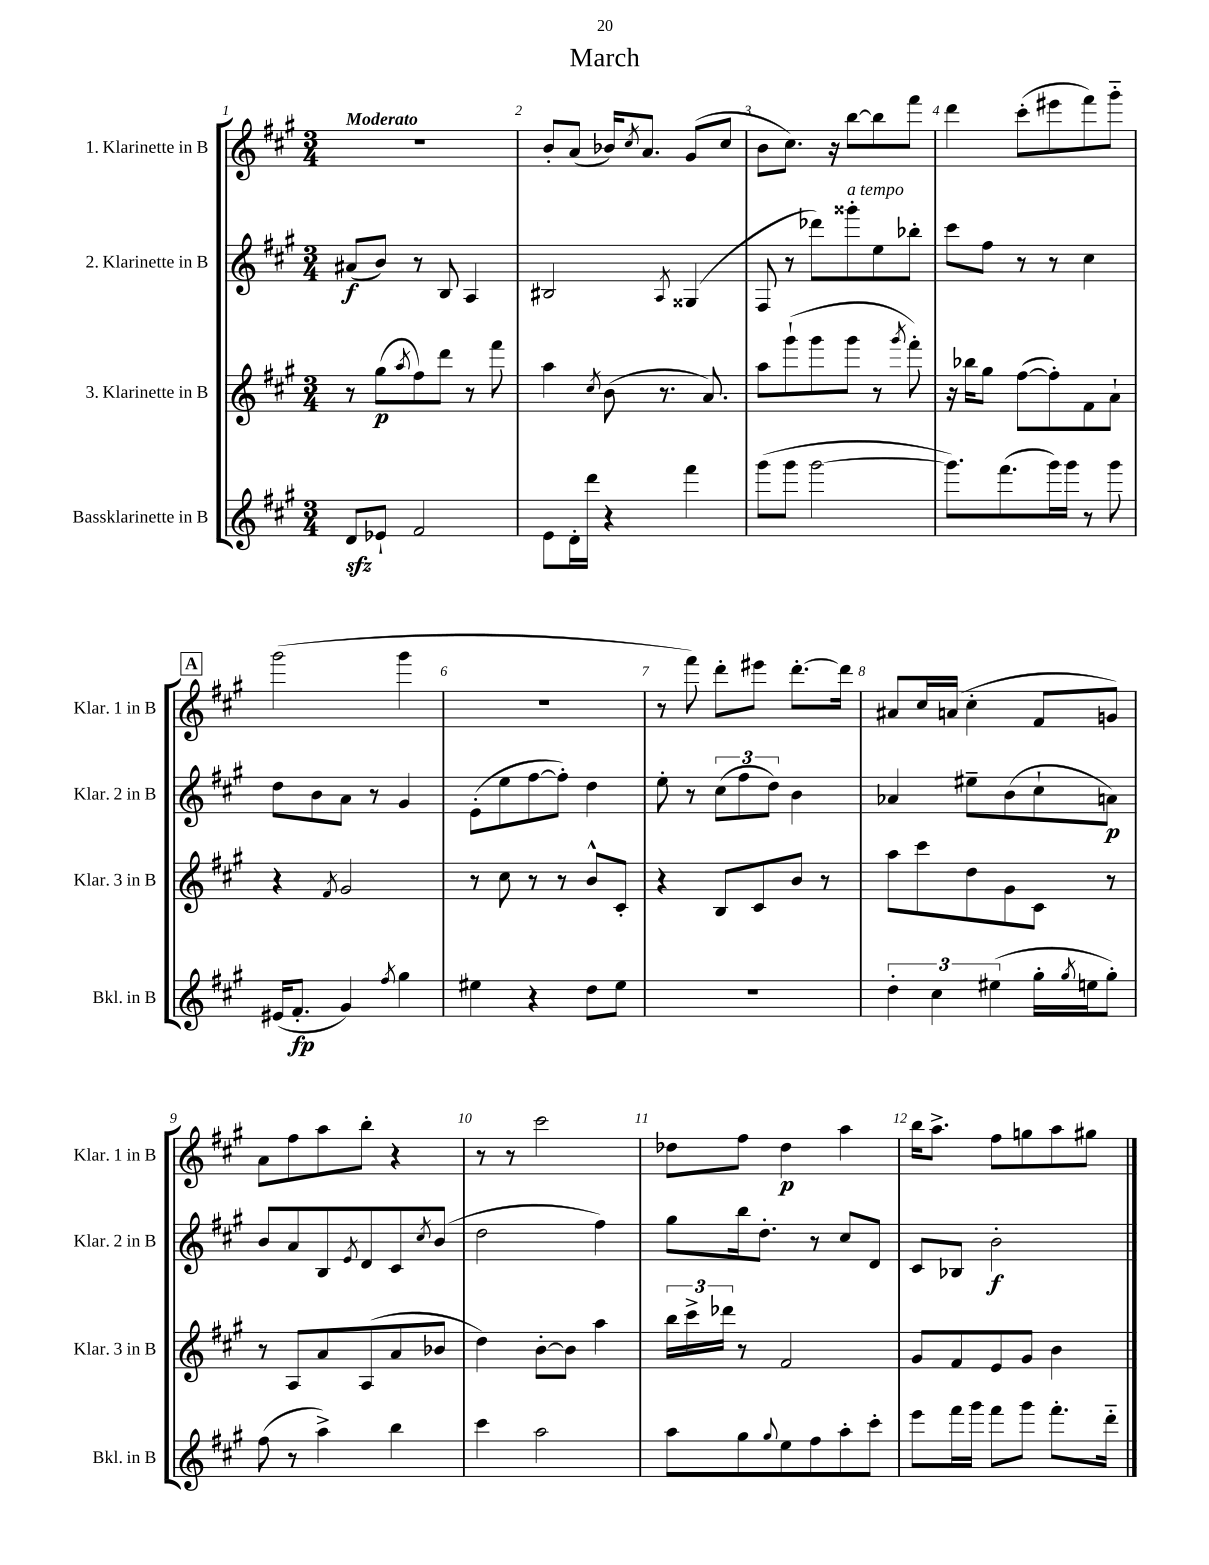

**kern	**kern	**kern	**kern
*staff4	*staff3	*staff2	*staff1
*clefG2	*clefG2	*clefG2	*clefG2
*k[f#c#g#]	*k[f#c#g#]	*k[f#c#g#]	*k[f#c#g#]
*M3/4	*M3/4	*M3/4	*M3/4
8d	8r	(8a#	2.r
8e-`	(8gg#	8b)	.
.	8qaa	.	.
2f#	8ff#)	8r	.
.	8ddd	8B	.
.	8r	4A	.
.	8fff#	.	.
=	=	=	=
8e	4aa	2B#	8b'
16d'	.	.	(8a
16ddd	.	.	.
.	8qcc#	.	.
4r	(8b	.	16b-)
.	.	.	8qcc#
.	.	.	8.a
.	8.r	.	.
.	.	8qA	.
4fff#	.	(4G##	(8g#
.	8.a)	.	.
.	.	.	8cc#
=	=	=	=
(8ggg#	8aa	8F#	8b
8ggg#	(8ggg#`	8r	8.cc#)
[2ggg#	8ggg#	8ddd-)	.
.	.	.	16r
.	8ggg#	8ggg##'	[8bb
.	8r	8ee	8bb]
.	8qggg#	.	.
.	8fff#')	8bb-'	8fff#
=	=	=	=
8.ggg#])	16r	8ccc#	4ddd
.	16bb-	.	.
.	8gg#	8ff#	.
(8.fff#	.	.	.
.	([8ff#	8r	(8ccc#'
16ggg#)	8ff#'])	8r	8eee#
16ggg#	.	.	.
8r	8f#	4cc#	8fff#)
8ggg#	8a`	.	8ggg#'~
=	=	=	=
(16e#	4r	8dd	(2ggg#
8.f#'	.	.	.
.	.	8b	.
.	8qf#	.	.
4g#)	2g#	8a	.
.	.	8r	.
8qff#	.	.	.
4gg#	.	4g#	4ggg#
=	=	=	=
4ee#	8r	(8e'	2.r
.	8cc#	8ee	.
4r	8r	[8ff#	.
.	8r	8ff#'])	.
8dd	8b^^	4dd	.
8ee#	8c#'	.	.
=	=	=	=
2.r	4r	8ee'	8r
.	.	8r	8fff#)
.	8B	(12cc#	8ddd'
.	.	12ff#	.
.	8c#	.	8eee#
.	.	12dd)	.
.	8b	4b	[8.ddd'
.	8r	.	.
.	.	.	16ddd]
=	=	=	=
6dd'	8aa	4a-	8a#
.	8ccc#	.	16cc#
6cc#	.	.	.
.	.	.	(16a
.	8dd	8ee#~	4cc#'
(6ee#	.	.	.
.	8g#	(8b	.
16gg#'	8c#	8cc#`	8f#
8qgg#	.	.	.
16ee	.	.	.
8gg#')	8r	8a)	8g)
=	=	=	=
(8ff#	8r	8b	8a
8r	8A	8a	8ff#
4aa^)	8a	8B	8aa
.	.	8qe	.
.	(8A	8d	8bb'
4bb	8a	8c#	4r
.	.	8qcc#	.
.	8b-	(8b	.
=	=	=	=
4ccc#	4dd)	2dd	8r
.	.	.	8r
2aa	[8b'	.	2ccc#
.	8b]	.	.
.	4aa	4ff#)	.
=	=	=	=
8aa	24bb	8gg#	8dd-
.	24ccc#^	.	.
.	24ddd-	.	.
8gg#	8r	16bb	8ff#
.	.	8.dd'	.
8qqgg#	.	.	.
8ee	2f#	.	4dd-
8ff#	.	8r	.
8aa'	.	8cc#	4aa
8ccc#'	.	8d	.
=	=	=	=
8eee	8g#	8c#	16bb
.	.	.	8.aa^
16fff#	8f#	8B-	.
16ggg#	.	.	.
8fff#	8e	2b'	8ff#
8ggg#	8g#	.	8gg
8.fff#'	4b	.	8aa
.	.	.	8gg#
16ddd'~	.	.	.
==	==	==	==
*-	*-	*-	*-
